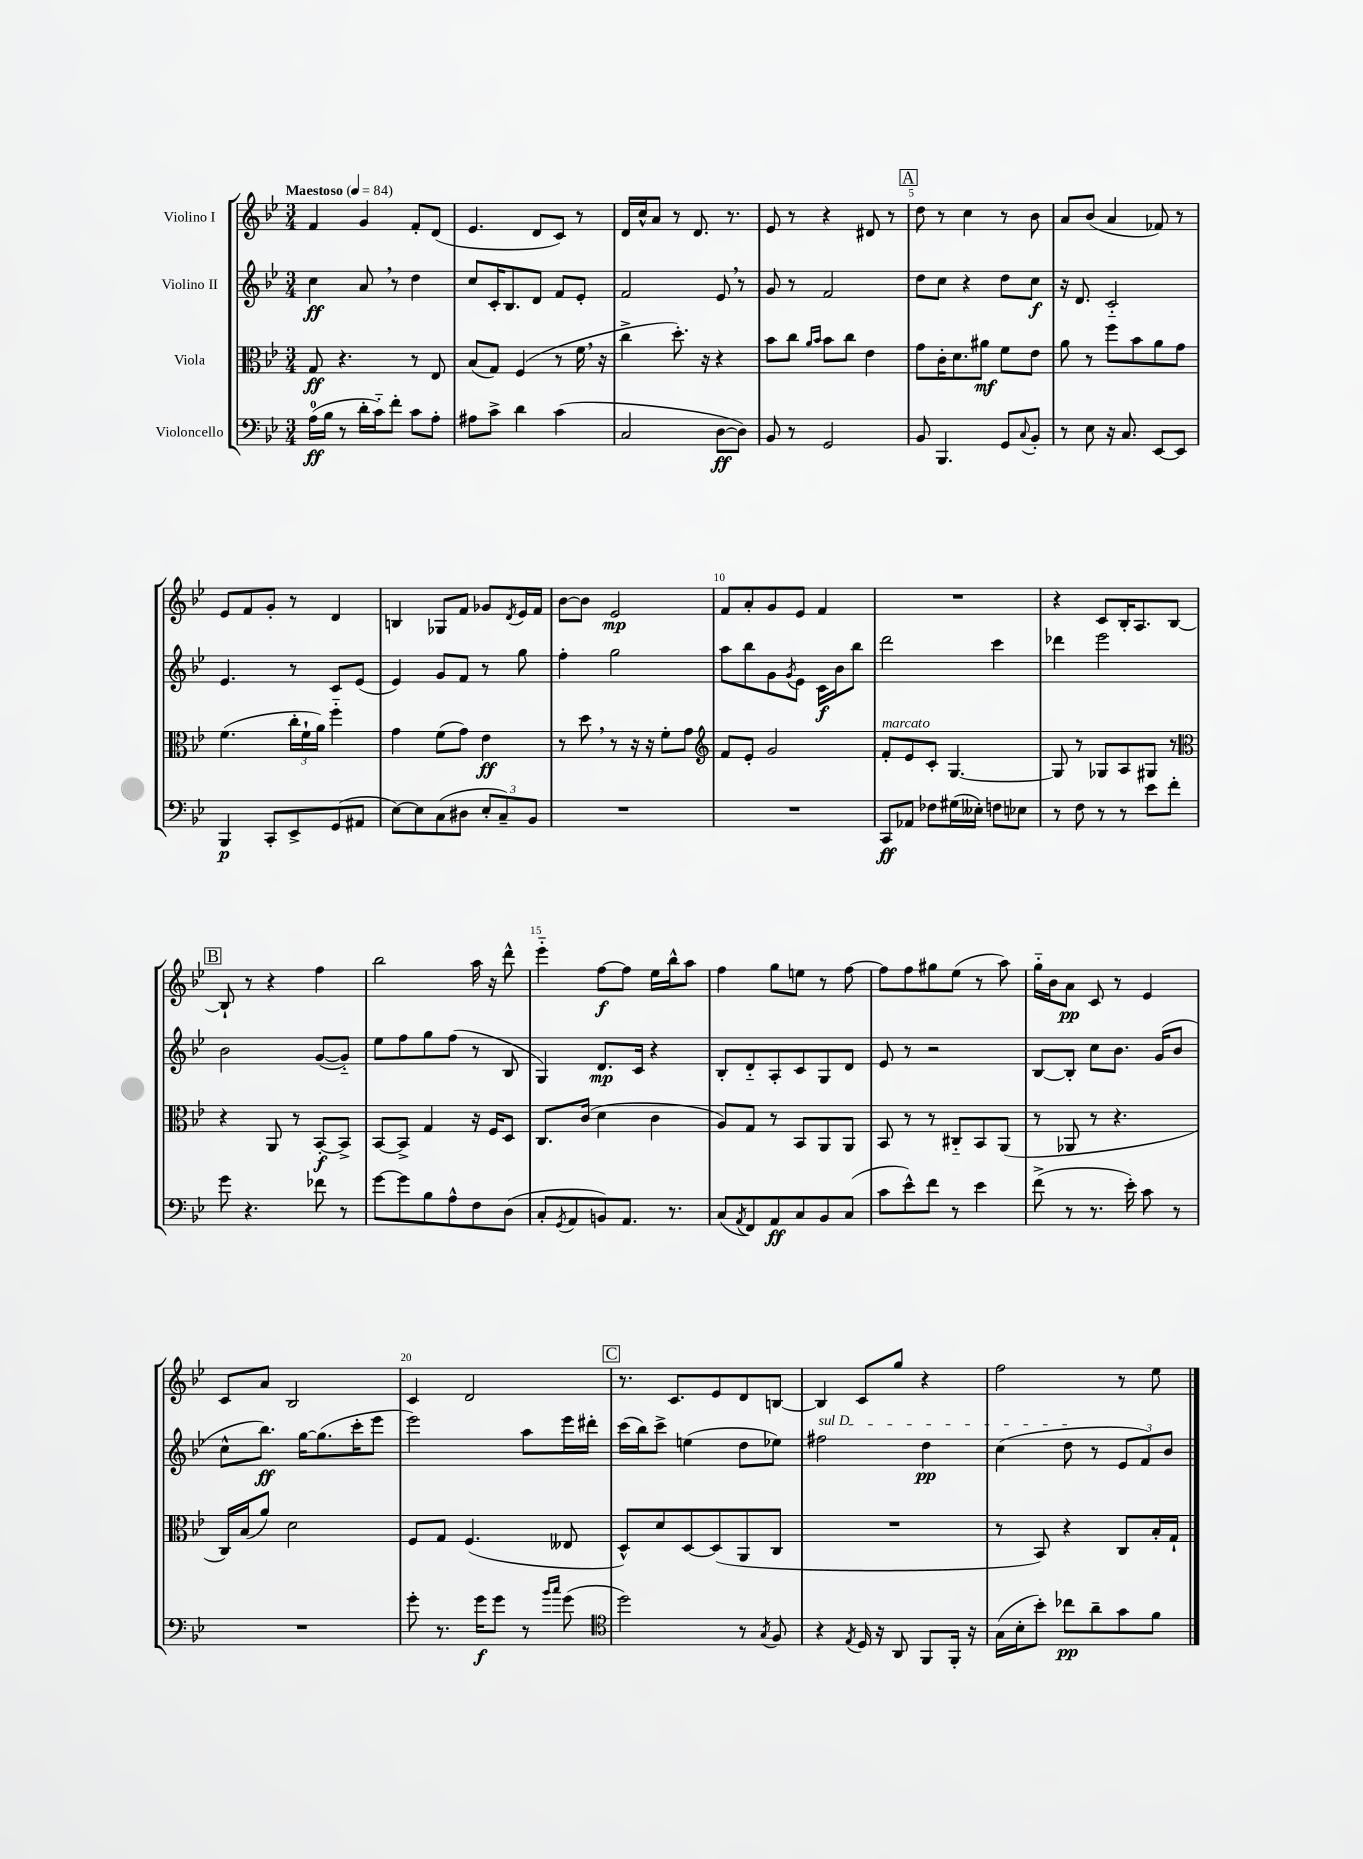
<<
\new StaffGroup <<
\new Staff = "s0" \with { instrumentName = "Violino I" } {
    \clef treble \key bes \major \numericTimeSignature \time 3/4 \tempo "Maestoso" 4 = 84
    f'4 g'4 f'8-. d'8( |
    ees'4. d'8 c'8) r8 |
    d'16 c''16-^ a'8 r8 d'8. r8. |
    ees'8 r8 r4 dis'8 r8 |
    \mark \markup { \box "A" } d''8 r8 c''4 r8 bes'8 |
    a'8 bes'8( a'4 fes'8) r8 |
    ees'8 f'8 g'8-. r8 d'4 |
    b4 ges8 f'8 ges'8 \acciaccatura { d'8 } ees'16 f'16 |
    bes'8~ bes'8 ees'2\mp |
    f'8 a'8-. g'8 ees'8 f'4 |
    R2. |
    r4 c'8 bes16-. a8. bes8~ |
    \mark \markup { \box "B" } bes8-! r8 r4 f''4 |
    bes''2 a''16 r16 d'''8-^ |
    ees'''4-_ f''8~\f f''8 ees''16 bes''16-^ a''8 |
    f''4 g''8 e''8 r8 f''8~ |
    f''8 f''8 gis''8 ees''8( r8 a''8) |
    g''16-_ bes'16 a'8\pp c'8 r8 ees'4 |
    c'8 a'8 bes2 |
    c'4 d'2 |
    \mark \markup { \box "C" } r8. c'8. ees'8 d'8 b8~ |
    b4 c'8 g''8 r4 |
    f''2 r8 ees''8 \bar "|." |
}
\new Staff = "s1" \with { instrumentName = "Violino II" } {
    \clef treble \key bes \major \numericTimeSignature \time 3/4
    c''4\ff a'8 \breathe r8 d''4 |
    c''8 c'16-. bes8. d'8 f'8 ees'8-. |
    f'2 ees'8 \breathe r8 |
    g'8 r8 f'2 |
    \mark \markup { \box "A" } d''8 c''8 r4 d''8 c''8\f |
    r16 d'8. c'2-_ |
    ees'4. r8 c'8 ees'8( |
    ees'4) g'8 f'8 r8 g''8 |
    f''4-. g''2 |
    a''8 bes''8 g'8 \acciaccatura { g'8 } ees'8 c'16\f bes'16 bes''8 |
    d'''2 c'''4 |
    des'''4 ees'''2 |
    \mark \markup { \box "B" } bes'2 g'8~( g'8-_) |
    ees''8 f''8 g''8 f''8( r8 bes8 |
    g4) d'8.\mp c'16 r4 |
    bes8-. d'8-_ a8-. c'8 g8 d'8 |
    ees'8 r8 r2 |
    bes8~ bes8-. c''8 bes'8. g'16( bes'8 |
    c''8-^ bes''8.\ff) g''16~ g''8.( c'''16-. ees'''8 |
    ees'''2) a''8 ees'''16 dis'''16-. |
    \mark \markup { \box "C" } c'''16( bes''16) c'''8-> e''4( d''8 ees''8) |
    \once \override TextSpanner.bound-details.left.text = \markup { \italic "sul D" } fis''2\startTextSpan d''4\pp |
    c''4( d''8\stopTextSpan r8 \tuplet 3/2 { ees'8 f'8) bes'8 } \bar "|." |
}
\new Staff = "s2" \with { instrumentName = "Viola" } {
    \clef alto \key bes \major \numericTimeSignature \time 3/4
    g8\ff r4. r8 ees8 |
    bes8( g8) f4( r8 f'16 \breathe r16 |
    c''4-> d''8.-.) r16 r4 |
    bes'8 c''8 \grace { a'16 bes'16 } bes'8 c''8 ees'4 |
    \mark \markup { \box "A" } g'8 c'16-. d'8. ais'8\mf f'8 ees'8 |
    a'8 r8 f''8 bes'8 a'8 g'8 |
    f'4.( \tuplet 3/2 { c''16-. f'16-! a'16) } f''4-_ |
    g'4 f'8( g'8) ees'4\ff |
    r8 d''8 \breathe r8 r16 r16 f'8-. g'8 |
    \clef treble f'8 ees'8-. g'2 |
    f'8-.^\markup { \italic "marcato" } ees'8 c'8-. g4.~ |
    g8 r8 ges8 a8 gis8 r8 |
    \mark \markup { \box "B" } \clef alto r4 a,8 r8 bes,8~-.\f bes,8-> |
    bes,8~ bes,8-> g4 r16 f16 d8 |
    c8. c'16( d'4 c'4 |
    a8) g8 r8 bes,8 a,8 a,8 |
    bes,8 r8 r8 cis8-_ bes,8 a,8( |
    r8 aes,8 r8 r4. |
    c16) bes16( a'8) d'2 |
    f8 g8 f4.( eeses8 |
    \mark \markup { \box "C" } d8-^) d'8 d8~ d8( a,8 c8 |
    R2. |
    r8 bes,8) r4 c8 bes16-. g16-! \bar "|." |
}
\new Staff = "s3" \with { instrumentName = "Violoncello" } {
    \clef bass \key bes \major \numericTimeSignature \time 3/4
    a16-0\ff( bes16 r8 d'16-. c'16-_) f'8-. c'8 a8-. |
    ais8 c'8-> d'4 c'4( |
    c2 d8~\ff d8) |
    bes,8 r8 g,2 |
    \mark \markup { \box "A" } bes,8 bes,,4. g,8 \appoggiatura { c8 } bes,8-. |
    r8 ees8 r16 c8. ees,8~ ees,8 |
    bes,,4\p c,8-. ees,8-> g,8( ais,8 |
    ees8~) ees8 c8( dis8 \tuplet 3/2 { ees8-. c8--) bes,8 } |
    R2. |
    R2. |
    c,8\ff aes,8 fes8 gis16( eeses16-.) f8 ees8 |
    r8 f8 r8 r8 ees'8 f'8-. |
    \mark \markup { \box "B" } g'8 r4. fes'8 r8 |
    g'8~ g'8 bes8 a8-^ f8 d8( |
    c8-. \acciaccatura { g,8 } a,8 b,8) a,8. r8. |
    c8( \acciaccatura { a,8 } f,8) a,8\ff c8 bes,8 c8( |
    c'8 ees'8-^) f'8 r8 ees'4 |
    f'8->( r8 r8. ees'16-.) c'8 r8 |
    R2. |
    g'8-. r8. g'16\f g'8 r8 \grace { bes'16 c''16 } g'8( |
    \mark \markup { \box "C" } \clef tenor d''2) r8 \acciaccatura { g8 } f8 |
    r4 \acciaccatura { ees8 } d16 r16 a,8 f,8 f,16-. r16 |
    g16( bes16-. bes'8-.) ces''8\pp a'8-- g'8 f'8 \bar "|." |
}
>>
>>
\layout { \context { \Score \override BarNumber.break-visibility = ##(#f #t #t) barNumberVisibility = #(every-nth-bar-number-visible 5) } }
